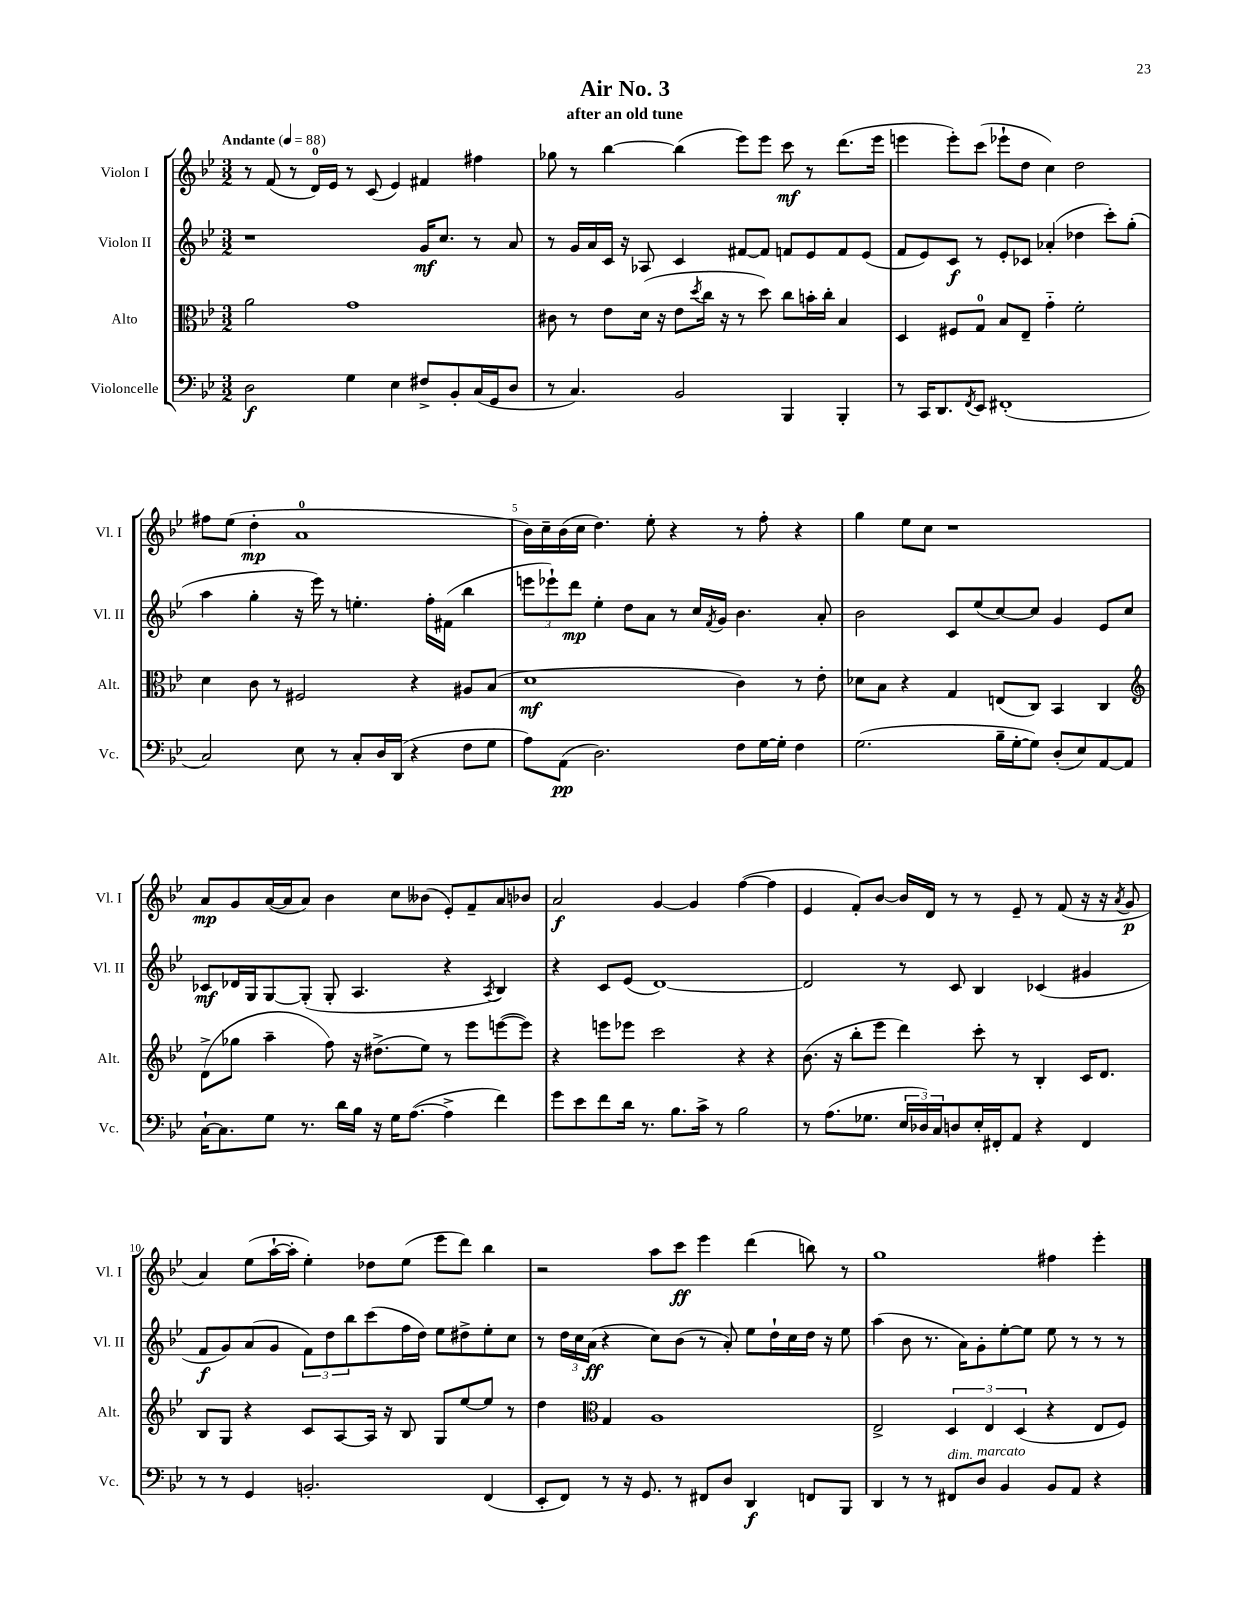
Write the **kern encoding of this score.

**kern	**kern	**kern	**kern
*staff4	*staff3	*staff2	*staff1
*clefF4	*clefC3	*clefG2	*clefG2
*k[b-e-]	*k[b-e-]	*k[b-e-]	*k[b-e-]
*M3/2	*M3/2	*M3/2	*M3/2
*MM88	*MM88	*MM88	*MM88
2D\	2a\	1r	8r
.	.	.	(8f/
.	.	.	8r
.	.	.	16d/LL)
.	.	.	16e-/JJ
4G\	1g	.	8r
.	.	.	(8c/
4E-\	.	.	4e-/)
8F#^/L	.	16g/LK	4f#/
.	.	8.cc/J	.
8BB-'/	.	.	.
(16C/L	.	8r	4ff#\
16GG/J	.	.	.
8D/J	.	8a/	.
=	=	=	=
8r	8c#\	8r	8gg-\
4.C/)	8r	16g/LL	8r
.	.	16a/	.
.	8e-\L	16c/JJ	[4bb-\
.	.	16r	.
.	(16d\Jk	8A-/	.
.	16r	.	.
2BB-/	8e-\L	4c/	(4bb-\]
.	8qdd/	.	.
.	16cc\Jk	.	.
.	16r	.	.
.	8r	[8f#/L	8eee-\L)
.	8dd\)	8f#/]J	8eee-\J
4BBB-/	8cc\L	8f/L	8ccc\
.	16b'\L	8e-/	8r
.	16cc'\JJ	.	.
4BBB-'/	4B-/	8f/	(8.ddd\L
.	.	(8e-/J	.
.	.	.	16eee-\Jk
=	=	=	=
8r	4D/	8f/L	4eee\
16CC/LK	.	8e-/)	.
8.DD/	.	.	.
.	8F#/L	8c/J	8eee'\L)
8qFF/	.	.	.
8EE-/J	8G/J	8r	(8ccc\J
(1FF#'	8B-/L	8e-'/L	8eee-`\L
.	8E-~/J	8c-/J	8dd\J
.	4g'~\	(4a-'/	4cc\)
.	2f'\	4dd-\	2dd\
.	.	8ccc'\L)	.
.	.	(8gg'\J	.
=	=	=	=
2C/)	4d\	4aa\	8ff#\L
.	.	.	(8ee-\J
.	8c\	4gg'\	4dd'\
.	8r	.	.
8E-\	2F#/	16r	1a
.	.	16eee-\)	.
8r	.	8r	.
8C'/L	.	4.ee'\	.
16D/L	.	.	.
(16DD/JJ	.	.	.
4r	4r	.	.
.	.	16ff'\LL	.
.	.	(16f#\JJ	.
8F\L	8A#/L	4bb-\	.
8G\J	(8B-/J	.	.
=	=	=	=
8A\L)	1d	12eee\L	16b-\LL)
.	.	.	16cc~\
.	.	12eee-`\)	.
(8AA\J	.	.	(16b-\
.	.	12ddd\J	.
.	.	.	16cc\JJ
2.D\)	.	4ee-'\	4.dd\)
.	.	8dd\L	.
.	.	8a\J	8ee-'\
.	.	8r	4r
.	.	16cc/LL	.
.	.	8qf/	.
.	.	16g/JJ	.
8F\L	4c\)	4.b-\	8r
[16G\L	.	.	8ff'\
16G'\]JJ	.	.	.
4F\	8r	.	4r
.	8e-'\	8a'/	.
=	=	=	=
(2.G\	8d-\L	2b-\	4gg\
.	8B-\J	.	.
.	4r	.	8ee-\L
.	.	.	8cc\J
.	4G/	8c/L	1r
.	.	(8ee-/	.
16B-~\LL	(8E/L	[8cc/)	.
[16G'\J	.	.	.
8G\]J)	8C/J)	8cc/]J	.
(8D'/L	4BB-/	4g/	.
8E-/)	.	.	.
[8AA/	4C/	8e-/L	.
8AA/]J	.	8cc/J	.
=	=	=	=
*	*clefG2	*	*
[16C`\LK	(8d^\L	8c-/L	8a/L
8.C\]	.	.	.
.	8gg-\J	16d-/L	8g/
.	.	16G/J	.
8G\J	4aa~\	[8G/	([16a/L
.	.	.	16a/]J
8.r	.	(8G'/]J	8a/J)
.	8ff\)	8G'/	4b-\
16d\LL	.	.	.
16B-\JJ	16r	4.A/	.
16r	(8.dd#^\L	.	.
16G\LK	.	.	8cc\L
([8.A\J	.	.	.
.	8ee-\J)	.	(8b--\J
4A^\]	8r	4r	8e-'/L)
.	8eee-\L	.	8f~/
.	.	8qA/	.
4f\)	([8eee\	4B-/)	8a/
.	8eee\]J)	.	8b-/J
=	=	=	=
8g\L	4r	4r	2a/
8e-\	.	.	.
8f\	8eee\L	8c/L	.
16d\Jk	8eee-\J	(8e-/J	.
8.r	.	.	.
.	2ccc\	[1d)	[4g/
8.B-\L	.	.	.
.	.	.	4g/]
16c^\Jk	.	.	.
8r	.	.	.
2B-\	4r	.	([4ff\
.	4r	.	4ff\]
=	=	=	=
8r	(8.b-\	2d/]	4e-/
(8.A\L	.	.	.
.	16r	.	.
.	8bb-'\L	.	8f'/L)
8.G-\J	.	.	.
.	8eee-\J	.	[8b-/J
24E-/LL	4ddd\)	8r	16b-/]LL
24D-/)	.	.	.
.	.	.	16d/JJ
24C/J	.	.	.
8D/	.	8c/	8r
16E-'/L	8ccc'\	4B-/	8r
16FF#'/J	.	.	.
8AA/J	8r	.	8e-~/
4r	4B-'/	(4c-/	8r
.	.	.	(8f/
4FF#/	16c/LK	4g#/	16r
.	8.d/J	.	16r
.	.	.	8qa/
.	.	.	8g/
=	=	=	=
8r	8B-/L	8f/L	4a/)
8r	8G/J	8g/)	.
4GG/	4r	(8a/	(8ee-\L
.	.	8g/J	[16aa`\L
.	.	.	16aa'\]JJ
2.BB'/	8c/L	12f\L)	4ee-'\)
.	.	12dd\	.
.	[8A/	.	.
.	.	12bb-\	.
.	16A/]Jk	(8ccc\	8dd-\L
.	16r	.	.
.	8B-/	16ff\L	(8ee-\J
.	.	16dd\JJ)	.
.	8G/L	8ee-\L	8eee-\L
.	[8ee-/	8dd#^\	8ddd\J)
(4FF/	8ee-/]J	8ee-'\	4bb-\
.	8r	8cc\J	.
=	=	=	=
8EE-'/L	4dd\	8r	2r
8FF/J)	.	24dd\LL	.
.	.	24cc\	.
.	.	(24a\JJ	.
*	*clefC3	*	*
8r	4G/	4r	.
16r	.	.	.
8.GG/	.	.	.
.	1A	8cc\L)	8aa\L
8r	.	(8b-\J	8ccc\J
8FF#/L	.	8r	4eee-\
8D/J	.	8a'/)	.
4DD/	.	8ee-\L	(4ddd\
.	.	16dd`\L	.
.	.	16cc\	.
8FF/L	.	16dd\JJ	8bb\)
.	.	16r	.
8BBB-/J	.	8ee-\	8r
=	=	=	=
4DD/	2E-^/	(4aa\	1gg
8r	.	8b-\	.
8r	.	8.r	.
8FF#/L	6D/	.	.
.	.	16a\LK)	.
8D/J	.	8g'\	.
.	6E-/	.	.
4BB-/	.	[8ee-'\	.
.	(6D/	.	.
.	.	8ee-\]J	.
8BB-/L	4r	8ee-\	4ff#\
8AA/J	.	8r	.
4r	8E-/L	8r	4eee-'\
.	8F/J)	8r	.
==	==	==	==
*-	*-	*-	*-
